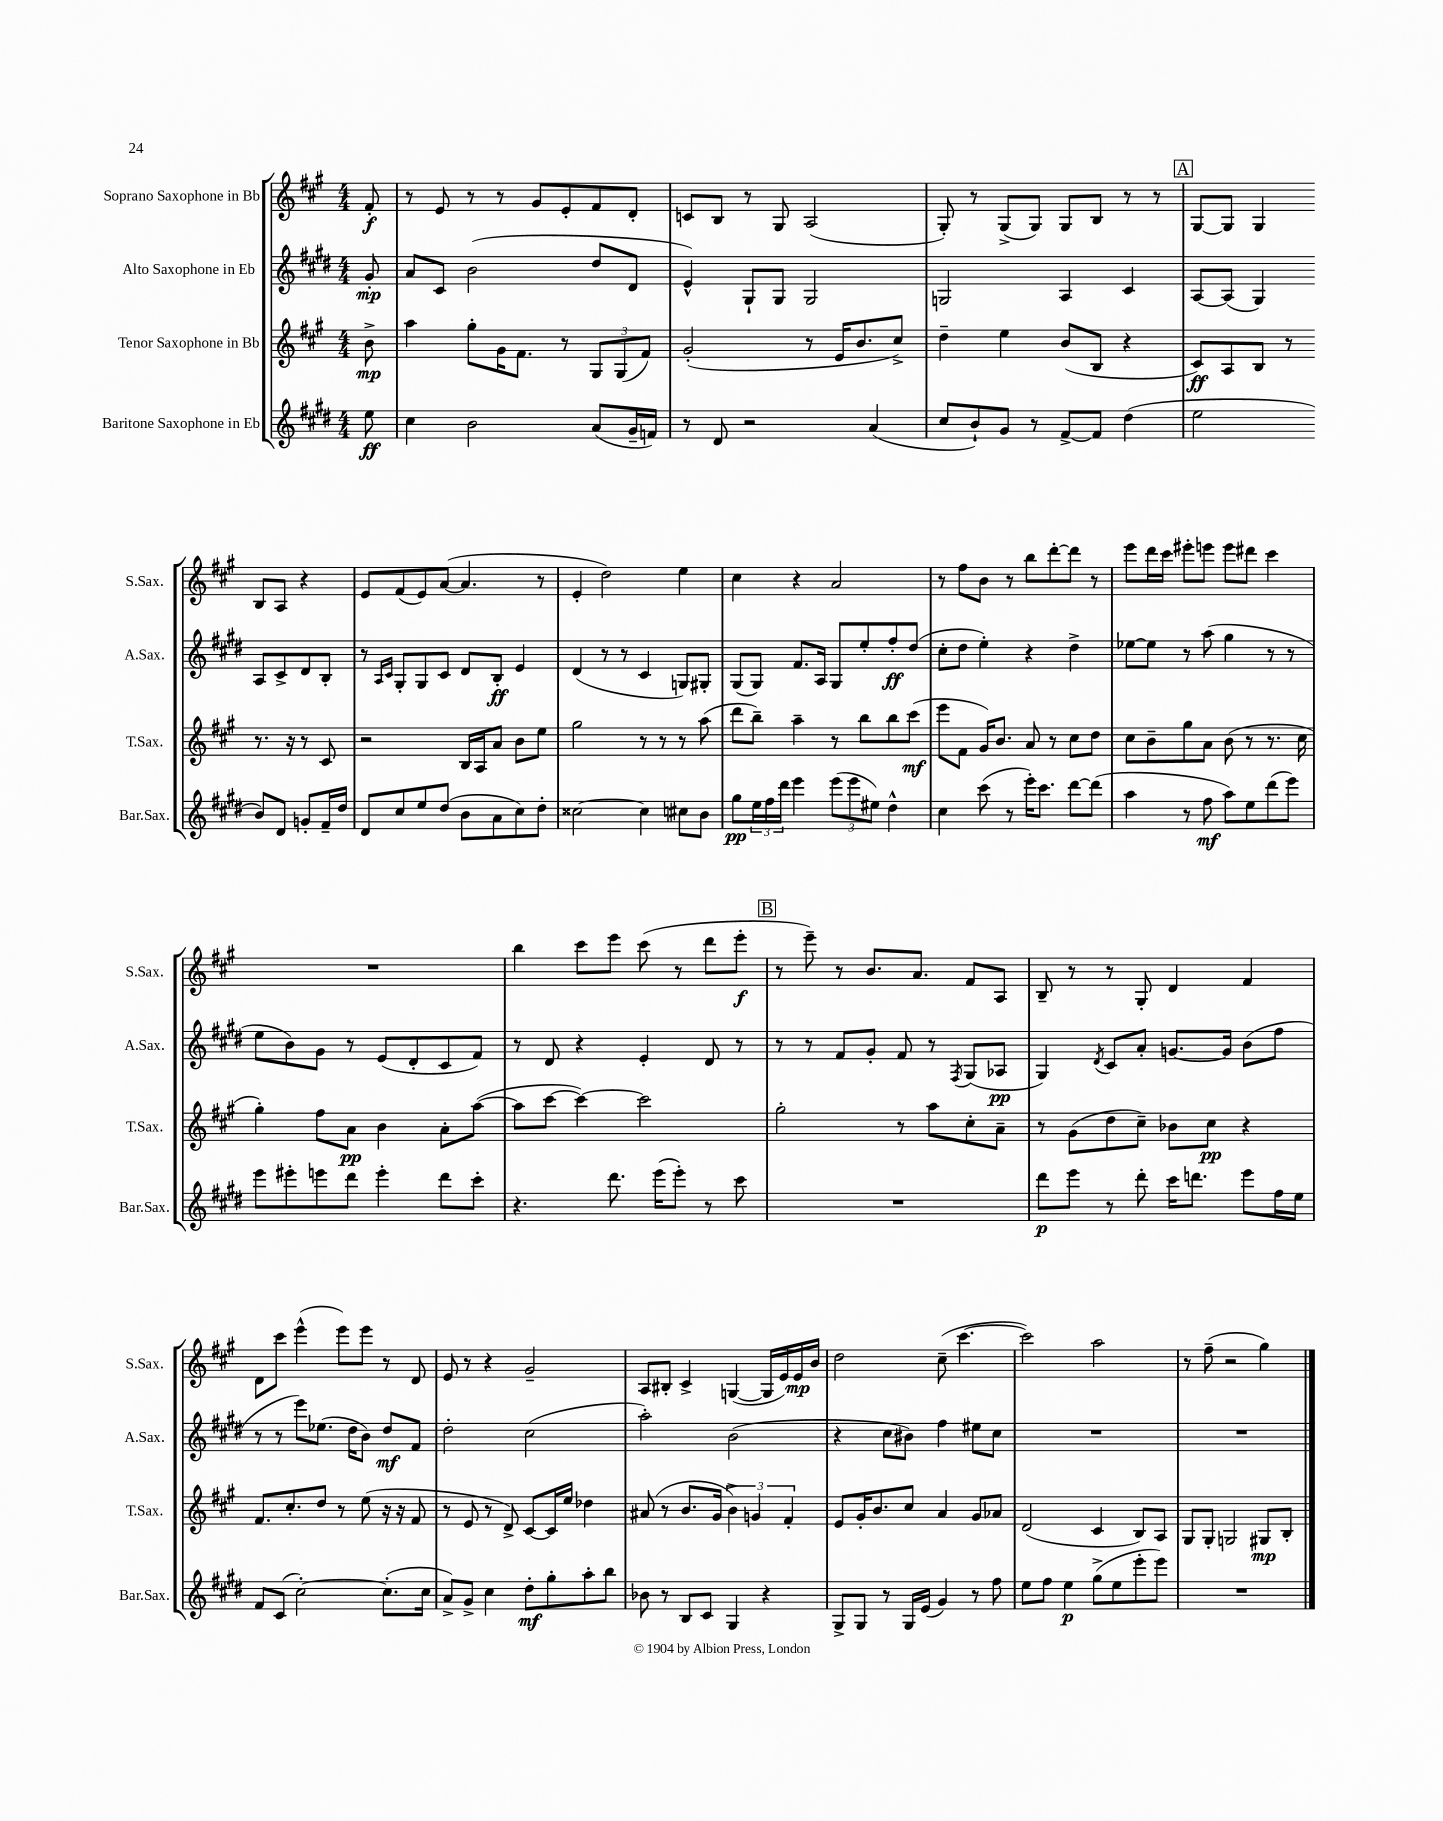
<<
\new StaffGroup <<
\new Staff = "s0" \with { instrumentName = "Soprano Saxophone in Bb" shortInstrumentName = "S.Sax." } {
    \clef treble \key a \major \numericTimeSignature \time 4/4 \partial 8
    fis'8-.\f |
    r8 e'8 r8 r8 gis'8 e'8-. fis'8 d'8-. |
    c'8 b8 r8 gis8 a2( |
    gis8-.) r8 gis8->( gis8) gis8 b8 r8 r8 |
    \mark \markup { \box "A" } gis8~ gis8 gis4 b8 a8 r4 |
    e'8 fis'8( e'8) a'8~( a'4. r8 |
    e'4-. d''2) e''4 |
    cis''4 r4 a'2 |
    r8 fis''8 b'8 r8 b''8 d'''8~-. d'''8 r8 |
    e'''8 d'''16 cis'''16 eis'''8-. e'''8 e'''8 dis'''8 cis'''4 |
    R1 |
    b''4 cis'''8 e'''8 cis'''8( r8 d'''8 e'''8-.\f |
    \mark \markup { \box "B" } r8 e'''8--) r8 b'8. a'8. fis'8 a8 |
    b8-- r8 r8 gis8-. d'4 fis'4 |
    d'8 cis'''8 e'''4-^( e'''8) e'''8 r8 d'8 |
    e'8 r8 r4 gis'2-- |
    a8 bis8-. cis'4-> g4~( g16 e'16) e'16\mp b'16 |
    d''2 cis''8--( cis'''4.~ |
    cis'''2) a''2 |
    r8 fis''8--( r2 gis''4) \bar "|." |
}
\new Staff = "s1" \with { instrumentName = "Alto Saxophone in Eb" shortInstrumentName = "A.Sax." } {
    \clef treble \key e \major \numericTimeSignature \time 4/4 \partial 8
    gis'8-.\mp |
    a'8 cis'8 b'2( dis''8 dis'8 |
    e'4-^) gis8-! gis8 gis2 |
    g2 a4 cis'4 |
    \mark \markup { \box "A" } a8~ a8( gis4) a8 cis'8-> dis'8 b8-. |
    r8 \grace { a16 cis'16 } gis8-. gis8 cis'8 dis'8 b8-.\ff e'4 |
    dis'4( r8 r8 cis'4 g8) gis8-. |
    gis8( gis8) fis'8. a16 gis8 e''8-. fis''8-.\ff dis''8( |
    cis''8-. dis''8 e''4-.) r4 dis''4-> |
    ees''8~ ees''8 r8 a''8( gis''4 r8 r8 |
    e''8 b'8) gis'8 r8 e'8( dis'8-. cis'8 fis'8) |
    r8 dis'8 r4 e'4-. dis'8 r8 |
    \mark \markup { \box "B" } r8 r8 fis'8 gis'8-. fis'8 r8 \acciaccatura { fis8 } gis8( aes8\pp |
    gis4) \acciaccatura { dis'8 } cis'8 a'8-. g'8.~ g'16 b'8( fis''8 |
    r8 r8 e'''8) ees''8.( dis''16 b'8) dis''8\mf fis'8 |
    dis''2-. cis''2( |
    a''2-.) b'2( |
    r4 cis''8 bis'8) fis''4 eis''8 cis''8 |
    R1 |
    R1 \bar "|." |
}
\new Staff = "s2" \with { instrumentName = "Tenor Saxophone in Bb" shortInstrumentName = "T.Sax." } {
    \clef treble \key a \major \numericTimeSignature \time 4/4 \partial 8
    b'8->\mp |
    a''4 gis''8-. gis'16 fis'8. r8 \tuplet 3/2 { gis8 gis8( fis'8) } |
    gis'2-.( r8 e'16 b'8. cis''8->) |
    d''4-- e''4 b'8( b8 r4 |
    \mark \markup { \box "A" } cis'8\ff) a8 b8 r8 r8. r16 r8 cis'8 |
    r2 b16 a16 a'8 b'8 e''8 |
    gis''2 r8 r8 r8 a''8( |
    d'''8 b''8--) a''4-- r8 b''8 b''8 cis'''8\mf( |
    e'''8 fis'8 gis'16) b'8. a'8 r8 cis''8 d''8 |
    cis''8 b'8-- gis''8 a'8 b'8( r8 r8. cis''16 |
    gis''4-.) fis''8 a'8\pp b'4 a'8-. a''8~( |
    a''8 cis'''8~ cis'''4~) cis'''2 |
    \mark \markup { \box "B" } gis''2-. r8 a''8 cis''8-. a'8-- |
    r8 gis'8( d''8 cis''8--) bes'8 cis''8\pp r4 |
    fis'8. cis''8.-. d''8 r8 e''8( r16 r16 fis'8 |
    r8 e'8 r8 d'8->) cis'8~ cis'16 e''16 des''4 |
    ais'8( r8 b'8. gis'16 \tuplet 3/2 { b'4->) g'4 fis'4-. } |
    e'8 gis'16-. b'8. cis''8 a'4 gis'8 aes'8 |
    d'2( cis'4 b8) a8 |
    gis8 gis8-. g2 gis8\mp b8-. \bar "|." |
}
\new Staff = "s3" \with { instrumentName = "Baritone Saxophone in Eb" shortInstrumentName = "Bar.Sax." } {
    \clef treble \key e \major \numericTimeSignature \time 4/4 \partial 8
    e''8\ff |
    cis''4 b'2 a'8( gis'16-- f'16) |
    r8 dis'8 r2 a'4( |
    cis''8 b'8-!) gis'8 r8 fis'8~-> fis'8 dis''4( |
    \mark \markup { \box "A" } e''2 b'8) dis'8 g'8-. fis'16-- dis''16 |
    dis'8 cis''8 e''8 dis''8( b'8 a'8 cis''8) dis''8-. |
    cisis''2~ cisis''4 cis''8 b'8 |
    gis''8\pp \tuplet 3/2 { e''16 fis''16 dis'''16 } e'''4 \tuplet 3/2 { e'''8( e'''8 eis''8) } dis''4-^ |
    cis''4 cis'''8( r8 e'''16-.) cis'''8. dis'''8~ dis'''8( |
    a''4 r8 fis''8\mf a''8) e''8 dis'''8( e'''8) |
    e'''8 eis'''8-. e'''8 dis'''8 e'''4-. dis'''8 cis'''8-. |
    r4. dis'''8. e'''16( e'''8-.) r8 cis'''8 |
    \mark \markup { \box "B" } R1 |
    dis'''8\p e'''8 r8 dis'''8-. cis'''16 d'''8. e'''8 fis''16 e''16 |
    fis'8 cis'8( cis''2~-.) cis''8.-.( cis''16 |
    a'8->) gis'8-> cis''4 dis''8-.\mf gis''8-. a''8-. b''8 |
    bes'8 r8 b8 cis'8 gis4 r4 |
    gis8-> gis8 r8 gis16 e'16( gis'4) r8 fis''8 |
    e''8 fis''8 e''4\p gis''8->( e''8 e'''8-. e'''8) |
    R1 \bar "|." |
}
>>
>>
\layout { \context { \Score \remove "Bar_number_engraver" } }
